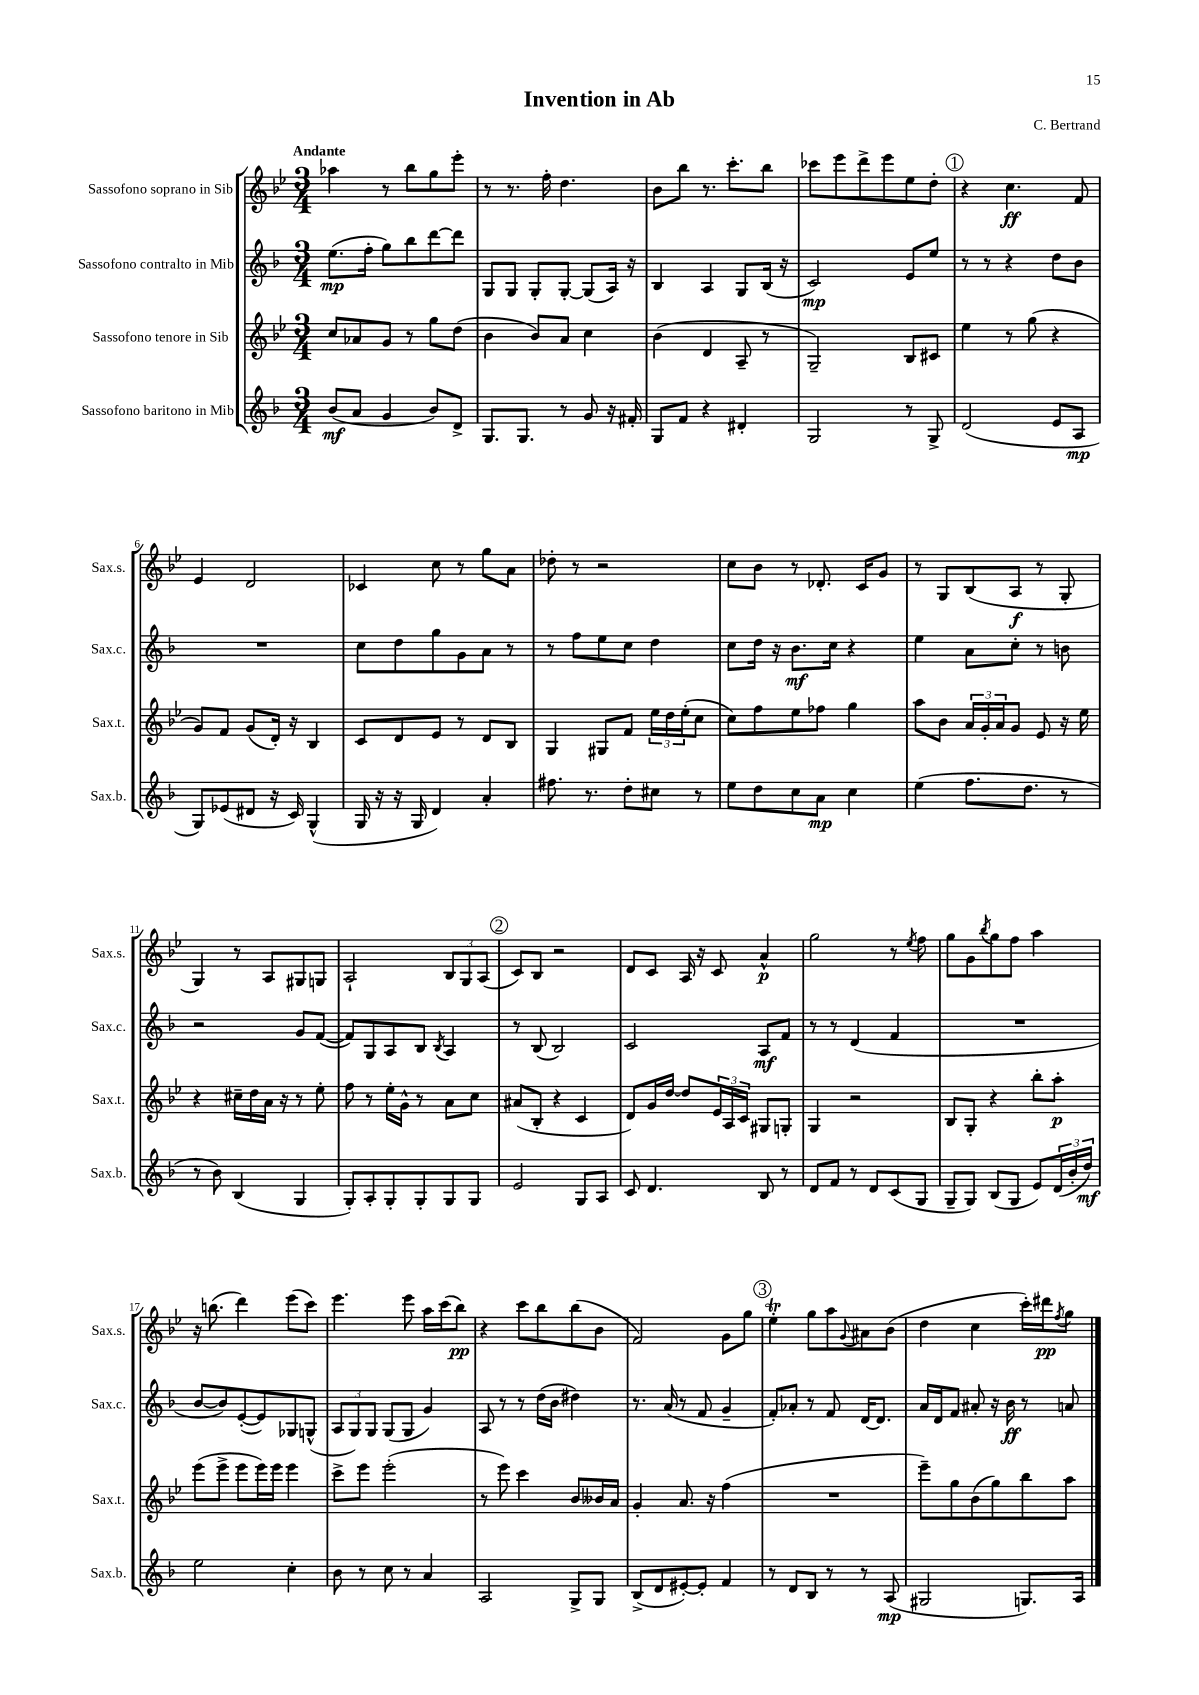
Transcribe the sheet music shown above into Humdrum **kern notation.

**kern	**kern	**kern	**kern
*staff4	*staff3	*staff2	*staff1
*clefG2	*clefG2	*clefG2	*clefG2
*k[b-]	*k[b-e-]	*k[b-]	*k[b-e-]
*M3/4	*M3/4	*M3/4	*M3/4
(8b-	8cc	(8.ee	4aa-
8a	8a-	.	.
.	.	16ff'	.
4g	8g	8gg)	8r
.	8r	8bb-	8bb-
8b-)	8gg	[8ddd	8gg
8d^	(8dd	8ddd]	8eee-'
=	=	=	=
8.G	4b-	8G	8r
.	.	8G	8.r
8.G	.	.	.
.	8b-)	8G'	.
.	.	.	16ff'
8r	8a	[8G'	4.dd
8g	4cc	(8G]	.
16r	.	16A)	.
16f#'	.	16r	.
=	=	=	=
8G	(4b-	4B-	8b-
8f	.	.	8bb-
4r	4d	4A	8.r
.	.	.	8.ccc'
4d#'	8A~	8G	.
.	8r	(16B-	8bb-
.	.	16r	.
=	=	=	=
2G	2G~)	2c)	8ccc-
.	.	.	8eee-
.	.	.	8ddd^
.	.	.	8eee-
8r	8B-	8e	8ee-
8G^	8c#	8ee	8dd'
=	=	=	=
(2d	4ee-	8r	4r
.	.	8r	.
.	8r	4r	4.cc
.	(8gg	.	.
8e	4r	8dd	.
8A	.	8b-	8f
=	=	=	=
8G)	8g)	2.r	4e-
(8e-	8f	.	.
8d#	(8g	.	2d
16r	16d')	.	.
16c)	16r	.	.
(4G^^	4B-	.	.
=	=	=	=
16G	8c	8cc	4c-
16r	.	.	.
16r	8d	8dd	.
16G	.	.	.
4d)	8e-	8gg	8cc
.	8r	8g	8r
4a'	8d	8a	8gg
.	8B-	8r	8a
=	=	=	=
8.ff#	4G	8r	8dd-'
.	.	8ff	8r
8.r	.	.	.
.	8G#	8ee	2r
8dd'	8f	8cc	.
8cc#	24ee-	4dd	.
.	24dd	.	.
.	(24ee-'	.	.
8r	8cc	.	.
=	=	=	=
8ee	8cc)	8cc	8cc
8dd	8ff	16dd	8b-
.	.	16r	.
8cc	8ee-	8.b-	8r
8a	8ff-	.	8.d-'
.	.	16cc	.
4cc	4gg	4r	.
.	.	.	16c
.	.	.	8g
=	=	=	=
(4ee	8aa	4ee	8r
.	8b-	.	8G
8.ff	24a	8a	(8B-
.	24g'	.	.
.	24a	.	.
.	8g	8cc'	8A
8.dd	.	.	.
.	8e-	8r	8r
8r	16r	8b	8G'
.	16ee-	.	.
=	=	=	=
8r	4r	2r	4G)
8b-)	.	.	.
(4B-	16cc#~	.	8r
.	16dd	.	.
.	16a	.	8A
.	16r	.	.
4G	8r	8g	8G#
.	8ee-'	([8f	8G
=	=	=	=
8G')	8ff	8f])	2A`
8A'	8r	8G	.
8G'	16ee-'	8A	.
.	16g^^	.	.
8G'	8r	8B-	.
.	.	8qB-	.
8G	8a	4A	12B-
.	.	.	12G
8G	8cc	.	.
.	.	.	(12A
=	=	=	=
2e	(8a#	8r	8c)
.	8B-'	(8B-	8B-
.	4r	2B-)	2r
8G	4c	.	.
8A	.	.	.
=	=	=	=
8c	8d)	2c	8d
4.d	16g	.	8c
.	[16dd	.	.
.	8dd]	.	16A
.	.	.	16r
.	24e-	.	8c
.	24A	.	.
.	24c	.	.
8B-	8G#	8A	4a^^
8r	8G'	8f	.
=	=	=	=
8d	4G	8r	2gg
8f	.	8r	.
8r	2r	(4d	.
8d	.	.	.
(8c	.	4f	8r
.	.	.	8qee-
8G	.	.	8ff
=	=	=	=
8G~	8B-	2.r	8gg
8G)	8G'	.	8g
.	.	.	8qbb-
(8B-	4r	.	8gg
8G	.	.	8ff
8e)	8bb-'	.	4aa
(24d	8aa'	.	.
24b-'	.	.	.
24dd)	.	.	.
=	=	=	=
2ee	(8eee-	[8b-	16r
.	.	.	(8.bb
.	8eee-^	8b-])	.
.	8eee-	([8e'	4ddd)
.	16eee-)	8e])	.
.	16eee-	.	.
4cc'	4eee-	8G-	(8eee-
.	.	(8G^^	8ccc)
=	=	=	=
8b-	8ccc^	12A	4.eee-
.	.	12G)	.
8r	8eee-	.	.
.	.	12G	.
8cc	(2eee-'	(8G	.
8r	.	8G	8eee-
4a	.	4g)	16aa
.	.	.	(16ccc
.	.	.	8bb-)
=	=	=	=
2A	8r	8A	4r
.	8eee-)	8r	.
.	4ccc	8r	8ccc
.	.	(16dd	8bb-
.	.	16b-	.
8G^	8b-	4dd#)	(8bb-
8G	16b--	.	8b-
.	16a	.	.
=	=	=	=
(8B-^	4g'	8.r	2f)
8d	.	.	.
.	.	(16a	.
[8e#')	8.a	8r	.
8e#']	.	8f	.
.	16r	.	.
4f	(4ff	4g~	8g
.	.	.	8gg
=	=	=	=
8r	2.r	8f')	4ee-'
8d	.	8a-'	.
8B-	.	8r	8gg
8r	.	8f	8aa
.	.	.	8qqg
8r	.	[16d	8a#
.	.	8.d]	.
(8A	.	.	(8b-
=	=	=	=
2G#	8eee-~)	16a	4dd
.	.	16d	.
.	8gg	8f	.
.	(8b-	8a#'	4cc
.	8gg)	16r	.
.	.	16b-	.
8.G)	8bb-	8r	16ccc')
.	.	.	16ddd#
.	.	.	8qff
.	8aa	8a	8gg
16A	.	.	.
==	==	==	==
*-	*-	*-	*-
